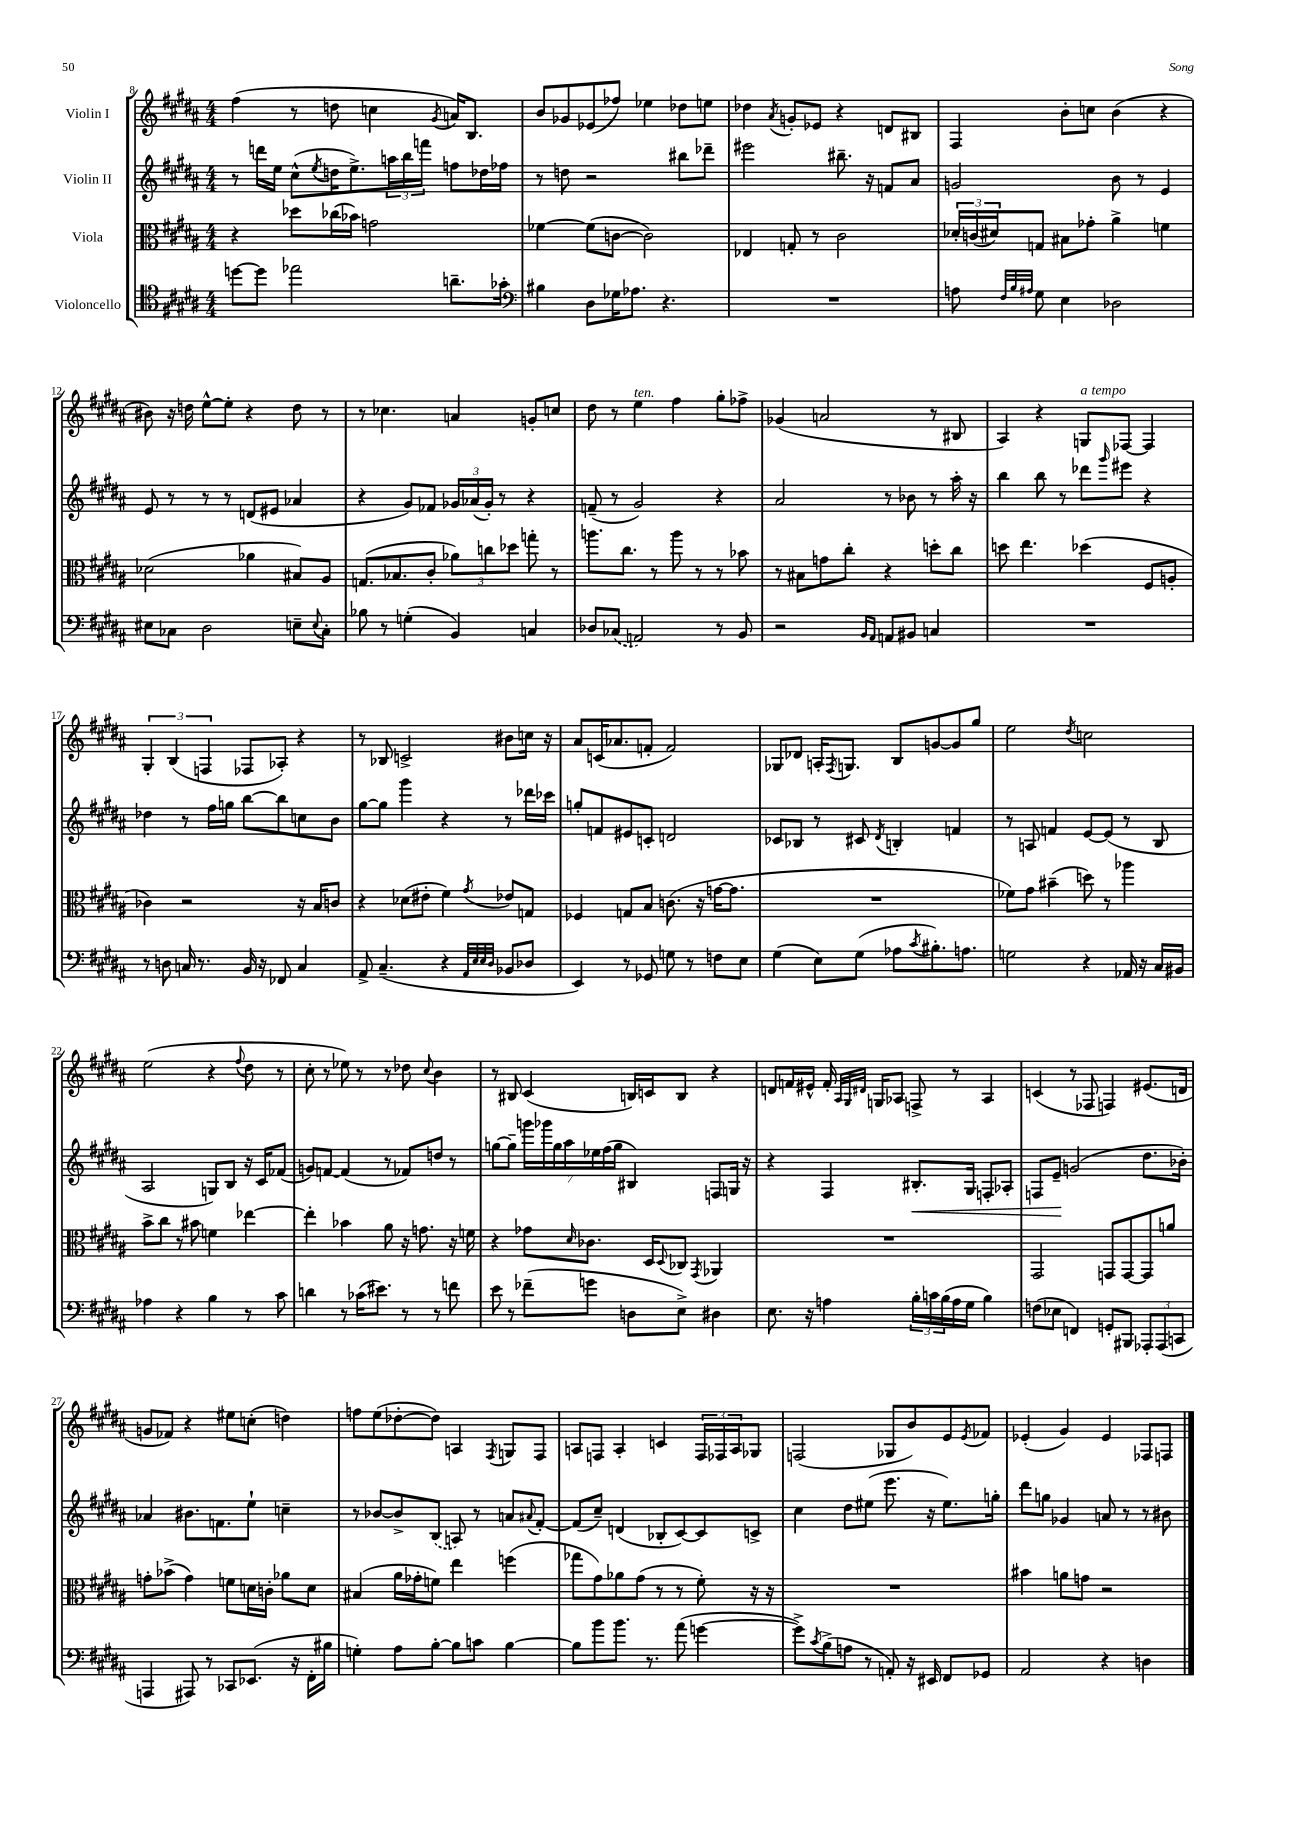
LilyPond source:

<<
\new StaffGroup <<
\new Staff = "s0" \with { instrumentName = "Violin I" } {
    \clef treble \key b \major \numericTimeSignature \time 4/4
    fis''4( r8 d''8 c''4 \acciaccatura { gis'8 } a'16) b8. |
    b'8 ges'8 ees'8( fes''8) ees''4 des''8 e''8 |
    des''4 \acciaccatura { ais'8 } g'8-. ees'8 r4 d'8 bis8 |
    fis4 b'8-. c''8 b'4( r4 |
    bis'8) r16 d''16 e''8~-^ e''8-. r4 d''8 r8 |
    r8 ces''4. a'4 g'8-. c''8 |
    dis''8 r8 e''4^\markup { \italic "ten." } fis''4 gis''8-. fes''8-> |
    ges'4( a'2 r8 bis8 |
    ais4) r4 g8^\markup { \italic "a tempo" } fes8~ fes4 |
    \tuplet 3/2 { gis4-. b4( f4 } fes8 aes8-.) r4 |
    r8 bes8 c'2-> bis'8 c''16 r16 |
    ais'8 c'16( aes'8. f'8-. f'2) |
    ges8 des'8 a16-. \acciaccatura { fis8 } g8. b8 g'8~ g'8 gis''8 |
    e''2 \acciaccatura { dis''8 } c''2 |
    e''2( r4 \appoggiatura { fis''8 } dis''8 r8 |
    cis''8-. r8 ees''8) r8 r8 des''8 \appoggiatura { cis''8 } b'4 |
    r8 bis8 cis'4( b16) c'16 b8 r4 |
    d'8 f'16 eis'16-^ f'16-. \grace { ais32 gis32 dis'32 } g16 aes8 f8-> r8 aes4 |
    c'4( r8 fes8 f4) eis'8.( d'16 |
    g'8 fes'8) r4 eis''8 c''8-.( d''4) |
    f''8 e''8( des''8~-. des''8) a4 \acciaccatura { fis8 } g8 fis8 |
    a8 f8 a4-. c'4 \tuplet 3/2 { f16 fes16 a16 } ges8 |
    f2( ges8 b'8) e'8 \acciaccatura { e'8 } fes'8 |
    ees'4-.( gis'4) ees'4 fes8 f8 \bar "|." |
}
\new Staff = "s1" \with { instrumentName = "Violin II" } {
    \clef treble \key b \major \numericTimeSignature \time 4/4
    r8 d'''16 e''16 cis''8-^( \acciaccatura { e''8 } d''16 e''8.->) \tuplet 3/2 { a''16 b''16 f'''16 } f''8 des''16 fes''16 |
    r8 d''8 r2 bis''8 des'''8-- |
    eis'''2 bis''8.-- r16 f'8 ais'8 |
    g'2 b'8 r8 e'4 |
    e'8 r8 r8 r8 d'8( eis'8 aes'4 |
    r4 gis'8) fes'8 \tuplet 3/2 { ges'16 aes'16( ges'16-.) } r8 r4 |
    f'8--( r8 gis'2) r4 |
    ais'2 r8 bes'8 r8 ais''16-. r16 |
    b''4 b''8 r8 des'''8 \grace { gis'''16 } eis'''8 r4 |
    des''4 r8 fis''16 g''16 b''8~ b''8 c''8 b'8 |
    gis''8~ gis''8 gis'''4 r4 r8 des'''16 ces'''16 |
    g''8-. f'8 eis'8 c'8-. d'2 |
    ces'8 bes8 r8 cis'8 \acciaccatura { dis'8 } b4-. f'4 |
    r8 a8 f'4 e'8~ e'8( r8 b8 |
    ais2 g8) b8 r16 cis'16 fes'8( |
    g'8) f'8~ f'4( r8 fes'8) d''8 r8 |
    g''8~ g''8-- \tuplet 7/4 { g'''16 ges'''16 g''16 ais''16 ees''16 fis''16( g''16 } bis4) f8 g16 r16 |
    r4 fis4 bis8.-.\< gis16 f8-. aes8-. |
    f8 e'8--\! g'2( dis''8. bes'16-.) |
    aes'4 bis'8. f'8. e''8-! c''4-- |
    r8 bes'8~ bes'8-> \once \slurDashed b8( a8) r8 a'8 \appoggiatura { ais'8 } fis'8~-. |
    fis'8( cis''8--) d'4( bes8-. cis'8~) cis'8 c'8-> |
    cis''4 dis''8 eis''8( e'''8. r16 eis''8.) g''16-. |
    dis'''8 g''8 ges'4 a'8 r8 r8 bis'8 \bar "|." |
}
\new Staff = "s2" \with { instrumentName = "Viola" } {
    \clef alto \key b \major \numericTimeSignature \time 4/4
    r4 des''8 ces''16( bes'16) g'2 |
    fes'4~ fes'8( c'8~ c'2) |
    ees4 g8-. r8 cis'2 |
    \tuplet 3/2 { des'16-. c'16( dis'16) } g8 bis8 ges'8-. ais'4-> f'4 |
    des'2( aes'4 bis8) ais8 |
    g8.( bes8. cis'8-. \tuplet 3/2 { aes'8) c''8 des''8 } g''8-. r8 |
    a''8. cis''8. r8 a''8 r8 r8 bes'8 |
    r8 bis8 g'8 cis''8-. r4 d''8-. cis''8 |
    d''8 e''4. des''4( fis8 a8-. |
    ces'4) r2 r16 b16 c'8 |
    r4 des'8( eis'8-. fis'4) \acciaccatura { gis'8 } ees'8 g8 |
    fes4 g8 b8 c'8.( r16 g'16~ g'8. |
    R1 |
    fes'8) gis'8 bis'4--( d''8) r8 aes''4 |
    b'8-> cis''8 r8 bis'8 f'4 ees''4~ |
    ees''4-. bes'4 ais'8 r16 g'8. r16 f'16 |
    r4 ges'8 \grace { dis'16 } ces'8. dis16 \appoggiatura { dis8 } ces8 \acciaccatura { gis,8 } aes,4 |
    R1 |
    gis,2 g,8 g,8~ g,8 a'8 |
    g'8-. bes'8->( g'4) f'8 d'16 c'16-. aes'8 d'8 |
    bis4( ais'16 ges'16-. f'8) e''4 f''4( |
    ges''8 gis'8) aes'8 gis'8( r8 r8 fis'8-.) r16 r16 |
    R1 |
    bis'4 a'8 g'8 r2 \bar "|." |
}
\new Staff = "s3" \with { instrumentName = "Violoncello" } {
    \clef tenor \key b \major \numericTimeSignature \time 4/4
    d''8~ d''8 ees''2 a'8.-- ges'16-. |
    \clef bass bis4 dis8 ges16 aes8. r4. |
    R1 |
    a8 \grace { fis32 b32 ais32 } gis8 e4 des2 |
    eis8 ces8 dis2 e8-- \appoggiatura { e8 } ces8-. |
    bes8 r8 g4-.( b,4) c4 |
    des8 \once \slurDashed ces8( a,2) r8 b,8 |
    r2 \grace { b,16 ais,16 } a,8 bis,8 c4 |
    R1 |
    r8 d8 c16 r8. b,16 r16 fes,8 c4 |
    ais,8-> cis4.--( r4 \grace { ais,32 e32 e32 dis32 } bes,8 des8 |
    e,4) r8 ges,8 g8 r8 f8 e8 |
    gis4( e8) gis8( aes8 \acciaccatura { cis'8 } bis8.-.) a8. |
    g2 r4 aes,16 r16 cis16 bis,16 |
    aes4 r4 b4 r8 cis'8 |
    d'4 r8 ces'16( eis'8.) r8 r8 f'8 |
    e'8 r8 fes'8--( g'8 d8 e8->) dis4 |
    e8. r16 a4 \tuplet 3/2 { b16-. c'16 b16( } a16 gis16 b4) |
    f8( ees8 f,4) g,8-. bis,,8 \tuplet 3/2 { aes,,8-. aes,,8( c,8 } |
    a,,4 ais,,8) r8 ces,8 ees,8.( r16 fis,16-. bis16 |
    g4-.) ais8 b8~-. b8 c'8 b4~ |
    b8 b'8 b'8. r8. ais'8( g'4~ |
    g'8->) \acciaccatura { cis'8 } b8->( a8 r8 a,8-.) r16 eis,16 fis,8 ges,8 |
    ais,2 r4 d4 \bar "|." |
}
>>
>>
\layout { \context { \Score currentBarNumber = #8 } }
